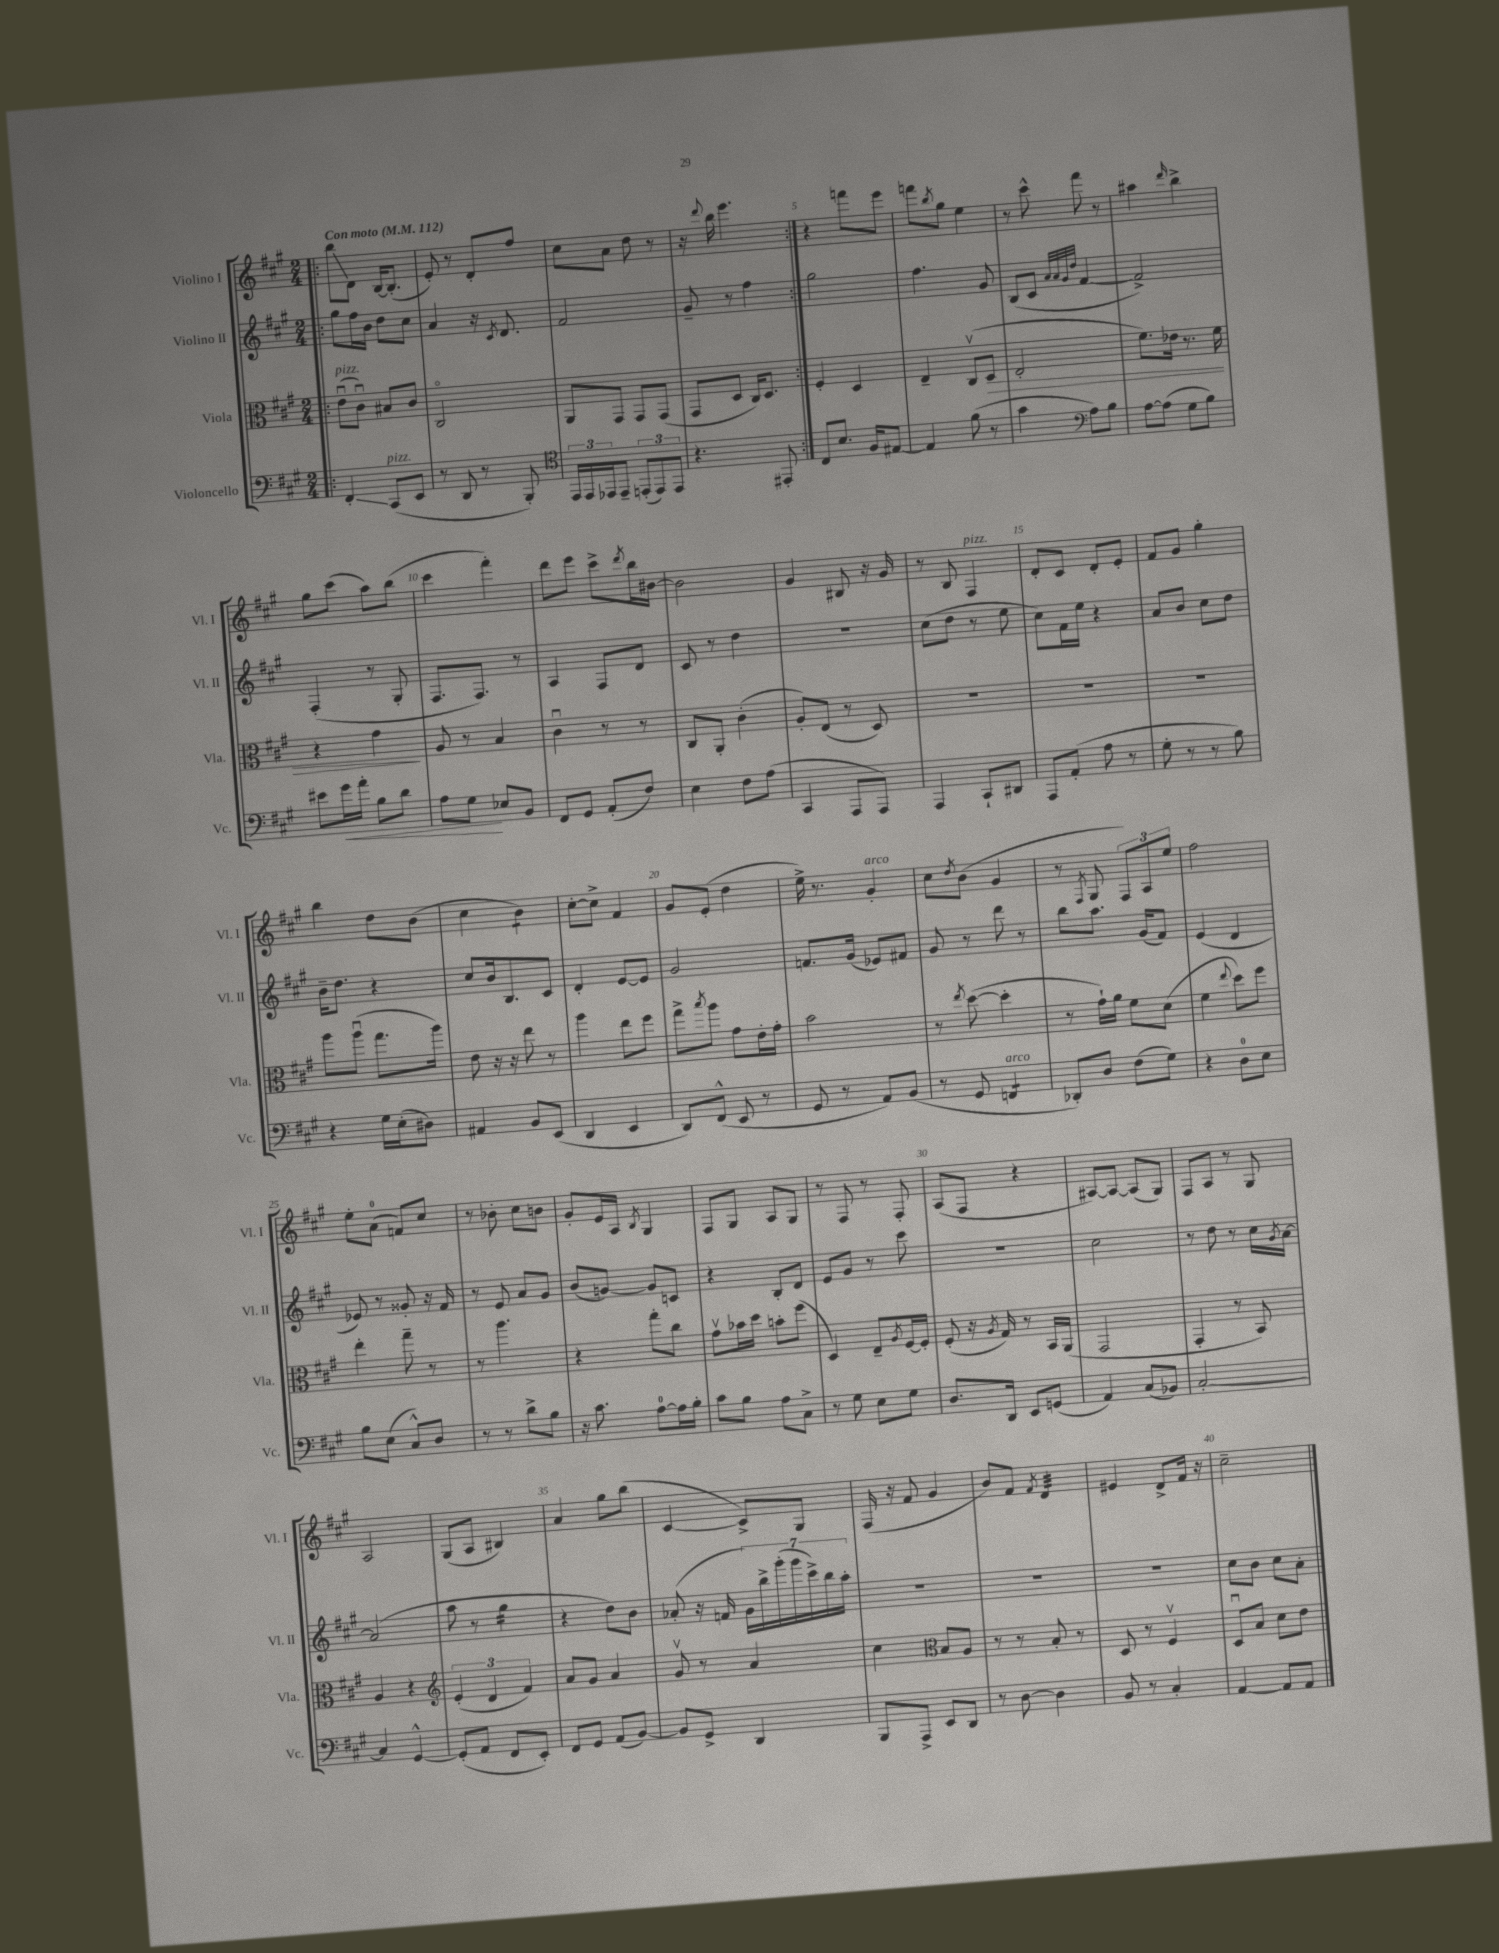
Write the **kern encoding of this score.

**kern	**kern	**kern	**kern
*staff4	*staff3	*staff2	*staff1
*clefF4	*clefC3	*clefG2	*clefG2
*k[f#c#g#]	*k[f#c#g#]	*k[f#c#g#]	*k[f#c#g#]
*M2/4	*M2/4	*M2/4	*M2/4
*MM112	*MM112	*MM112	*MM112
=!|:	=!|:	=!|:	=!|:
4FF#'/	(8eu\L	8gg#\L	8bb\L
.	8c#u\J)	16ff#\L	8d\J
.	.	16b\JJ	.
(8CC#/L	8B#/L	8dd\L	[16B/LK
.	.	.	(8.B'/]J
8EE/J	8c#/J	8cc#\J	.
=	=	=	=
8r	2C#o/	4a/	8e'/)
8DD/	.	.	8r
8r	.	16r	8d'/L
.	.	8qc#/	.
.	.	8.d/	.
8BBB'/)	.	.	8ff#/J
=	=	=	=
*clefC4	*	*	*
24EE/LL	8AA/L	2f#/	8cc#\L
24EE/	.	.	.
24EE-/J	.	.	.
8EE-~/J	8GG#/J	.	8a\J
(12EE'/L	8GG#/L	.	8dd\
12EE/)	.	.	.
.	(8GG#/J	.	8r
12EE/J	.	.	.
=	=	=	=
4.r	8GG#/L	8g#~/	16r
.	.	.	8qqddd/
.	.	.	16bb\
.	8D/J	8r	4.eee\
.	16C#/LK)	4ff#\	.
.	8.D/J	.	.
8EE#'/	.	.	.
=:|!	=:|!	=:|!	=:|!
8C#/L	4F#'/	2gg#\	4r
8.B/J	.	.	.
.	4D/	.	8fff\L
16F#/LK	.	.	.
[8E#/J	.	.	8eee\J
=	=	=	=
4E#/]	4E~/	4.ff#\	8fff\L
.	.	.	8qbb/
.	.	.	8gg#\J
(8f#\	(8C#v/L	.	4ee\
8r	8D/J	8g#/	.
=	=	=	=
4g#\	2E'/	(8B/L	8r
.	.	8c#/J	8ccc#^^\
*clefF4	*	*	*
.	.	32qqa/LLL	.
.	.	32qqa/	.
.	.	32qqg#/	.
.	.	32qqdd/JJJ	.
8A\L)	.	[4f#/	8fff#\
8B\J	.	.	8r
=	=	=	=
[8A\L	8.f#\L)	2f#^/])	4aa#\
(8A\]J	.	.	.
.	16e-\Jk	.	.
.	.	.	16qqddd/
8G#\L	8.r	.	4bb^\
8B\J)	.	.	.
.	16f#\	.	.
=	=	=	=
8e#\L	4r	(4F#'/	8gg#\L
16g#\L	.	.	(8ccc#\J
16a'\JJ	.	.	.
8B\L	4g#\	8r	8aa\L)
8d\J	.	8G#'/	(8bb\J
=	=	=	=
8A\L	8A/	8.F#/L	4ccc#\
8G#\J	8r	.	.
.	.	8.F#/J)	.
8E-/L	4B/	.	4fff#'\)
8BB/J	.	8r	.
=	=	=	=
8FF#/L	4c#u\	4A/	8ddd\L
8GG#/J	.	.	8eee\J
(8AA'/L	8r	8F#/L	8ccc#^\L
.	.	.	8qddd/
8F#/J)	8r	8d/J	16bb\L
.	.	.	[16b#\JJ
=	=	=	=
4E\	8C#/L	8c#/	2b#\]
.	8AA'/J	8r	.
8F#\L	(4c#'\	4dd\	.
(8A\J	.	.	.
=	=	=	=
4CC#/	8A'/L)	2r	4g#/
.	(8E/J	.	.
8AAA/L	8r	.	8B#/
8AAA/J)	8D/)	.	16r
.	.	.	16g#/
=	=	=	=
4AAA/	2r	(8cc#\L	8r
.	.	8dd\J	8B/
8CC#`/L	.	8r	4F#/
8DD#/J	.	8ee\	.
=	=	=	=
8AAA/L	2r	8cc#\L)	8d'/L
(8AA'/J	.	16f#\L	8c#/J
.	.	16ee\JJ	.
8A\	.	4r	8d'/L
8r	.	.	8e'/J
=	=	=	=
8G#'\	2r	8a/L	8f#/L
8r	.	8b/J	8g#/J
8r	.	8cc#\L	4gg#'\
8B\)	.	8dd\J	.
=	=	=	=
4r	8aa\L	16b~\LK	4bb\
.	.	8.dd\J	.
.	(8aau\J	.	.
16G#\LL	8.gg#\L	4r	8dd\L
(16E'\J	.	.	.
8D#\J)	.	.	(8b\J
.	16aa\Jk)	.	.
=	=	=	=
4AA#/	8e\	8cc#/L	4cc#\
.	16r	16b/k	.
.	16r	8.B/	.
8BB/L	8ee\	.	4b\)
(8EE/J	8r	8c#/J	.
=	=	=	=
4DD/	4aa\	4d'/	[8cc#'\L
.	.	.	8cc#^\]J
4EE/	8ee\L	[8e/L	4f#/
.	8ff#\J	8e/]J	.
=	=	=	=
8DD/L)	8gg#^\L	2g#/	8g#/L
.	8qbb/	.	.
(8FF#^^/J	8aa\J	.	(8e'/J
8EE/	8g#\L	.	4dd\
8r	16e'\L	.	.
.	16g#'\JJ	.	.
=	=	=	=
8GG#/	2b\	8.f/L	16ee^\)
.	.	.	8.r
8r	.	.	.
.	.	(16g#/Jk	.
8AA/L)	.	8e-/L)	4g#'/
(8BB/J	.	8f#/J	.
=	=	=	=
8r	8r	8g#/	8cc#\L
.	8qee/	.	8qdd/
8GG#/	([8dd\	8r	(8b\J
4FF/	4dd'\]	8ddd\	4g#/
.	.	8r	.
=	=	=	=
8DD-'/L)	8r	8bb\L	8r
.	.	.	8qF#/
8D/J	16g#`\LL)	8.aa\J	8G#/
.	16a\JJ	.	.
(8F#\L	8f#\L	.	12F#/L)
.	.	(16g#/LK	.
.	.	.	12A/
8G#\J)	(8d\J	8f#/J)	.
.	.	.	12ee/J
=	=	=	=
4r	4f#\	(4e/	2ff#\
.	8qqee/	.	.
8D\L	8dd\L)	4d/	.
8E\J	8ff#\J	.	.
=	=	=	=
8B\L	4ee'\	8e-/)	8ee'\L
(8E\J	.	8r	(8a\J
8C#^^/L)	8gg#~\	8g##'/	8f/L)
8D/J	8r	16r	8cc#/J
.	.	16f#/	.
=	=	=	=
8r	8r	8r	8r
8r	4.aa\	8e/	8b-'\
8d^\L	.	8a/L	8cc#\L
8B\J	.	8g#/J	8b\J
=	=	=	=
16r	4r	(8b/L	8g#'/L
8.c#\	.	.	.
.	.	[8g/J)	16e/L
.	.	.	16A/JJ
.	.	.	8qB/
[8A\L	8gg#'\L	8g/]L	4G#/
16A\]L	8cc#\J	8c/J	.
16B'\JJ	.	.	.
=	=	=	=
8c#\L	8g#v\L	4r	8F#/L
8B\J	16b-\L	.	8G#/J
.	16dd\JJ	.	.
8A\L	8b'\L	8B'/L	8A/L
8C#^\J	(8ff#\J	8d/J	8G#/J
=	=	=	=
8r	4D/)	8e/L	8r
8G#\	.	8g#/J	8F#/
8E\L	8E~/L	8r	8r
.	8qA/	.	.
8G#\J	[16F#/L	8ccc#\	8F#'/
.	16F#'/]JJ	.	.
=	=	=	=
8.D/L	(8F#'/	2r	(8A/L
.	16r	.	8F#/J
.	8qA/	.	.
16DD/Jk	16G#/)	.	.
8EE/L	8r	.	4r
(8GG/J	16BB/LL	.	.
.	(16AA/JJ	.	.
=	=	=	=
4AA/)	2GG#/	2cc#\	[8A#/L)
.	.	.	8A#/_J
(8C#/L	.	.	(8A#/]L
8BB-/J)	.	.	8G#/J)
=	=	=	=
[2C#'/	4GG#'/	8r	8F#/L
.	.	8dd\	8A/J
.	8r	8r	8r
.	8BB/)	16cc#\LL	8G#/
.	.	8qg#/	.
.	.	[16a\JJ	.
=	=	=	=
4C#/]	4A/	(2a/]	2A/
[4GG#^^/	4r	.	.
=	=	=	=
*	*clefG2	*	*
(8GG#'/]L	(6e'/	8aa\	(8G#/L
8AA/J	.	8r	8A/J
.	6d/	.	.
8FF#/L	.	4gg#\	4B#/)
.	6f#/)	.	.
8EE'/J)	.	.	.
=	=	=	=
8FF#/L	8a/L	4r	4a/
8GG#/J	8g#/J	.	.
(8AA/L	4a/	8dd\L)	8gg#\L
[8BB/J)	.	8b\J	(8bb\J
=	=	=	=
8BB/]L	8g#v/	(8a-'/	[4c#/
8GG#^/J	8r	16r	.
.	.	16f/	.
4DD/	4a/	28g#\LL)	8c#^/]L)
.	.	28bb^\	.
.	.	(28ggg#'\	.
.	.	28ggg#\	.
.	.	.	8G#/J
.	.	28ccc#^\)	.
.	.	28bb\	.
.	.	28aa'\JJ	.
=	=	=	=
8BBB/L	4cc#\	2r	(16F#/
.	.	.	16r
8AAA^/J	.	.	8f#/
*	*clefC3	*	*
8EE/L	8B/L	.	4g#/
8DD/J	8A/J	.	.
=	=	=	=
8r	8r	2r	8b/L)
[8D\	8r	.	8f#/J
.	.	.	8qf#/
4D\]	8B'/	.	4d/
.	8r	.	.
=	=	=	=
8BB/	8D/	2r	4e#/
8r	8r	.	.
4C#'/	4F#v/	.	8d^/L
.	.	.	16f#/Jk
.	.	.	16r
=	=	=	=
[4AA/	8Du/L	8cc#\L	2cc#~\
.	8B/J	8b\J	.
8AA/]L	8d\L	8cc#\L	.
8AA/J	8e\J	8a'\J	.
==	==	==	==
*-	*-	*-	*-
